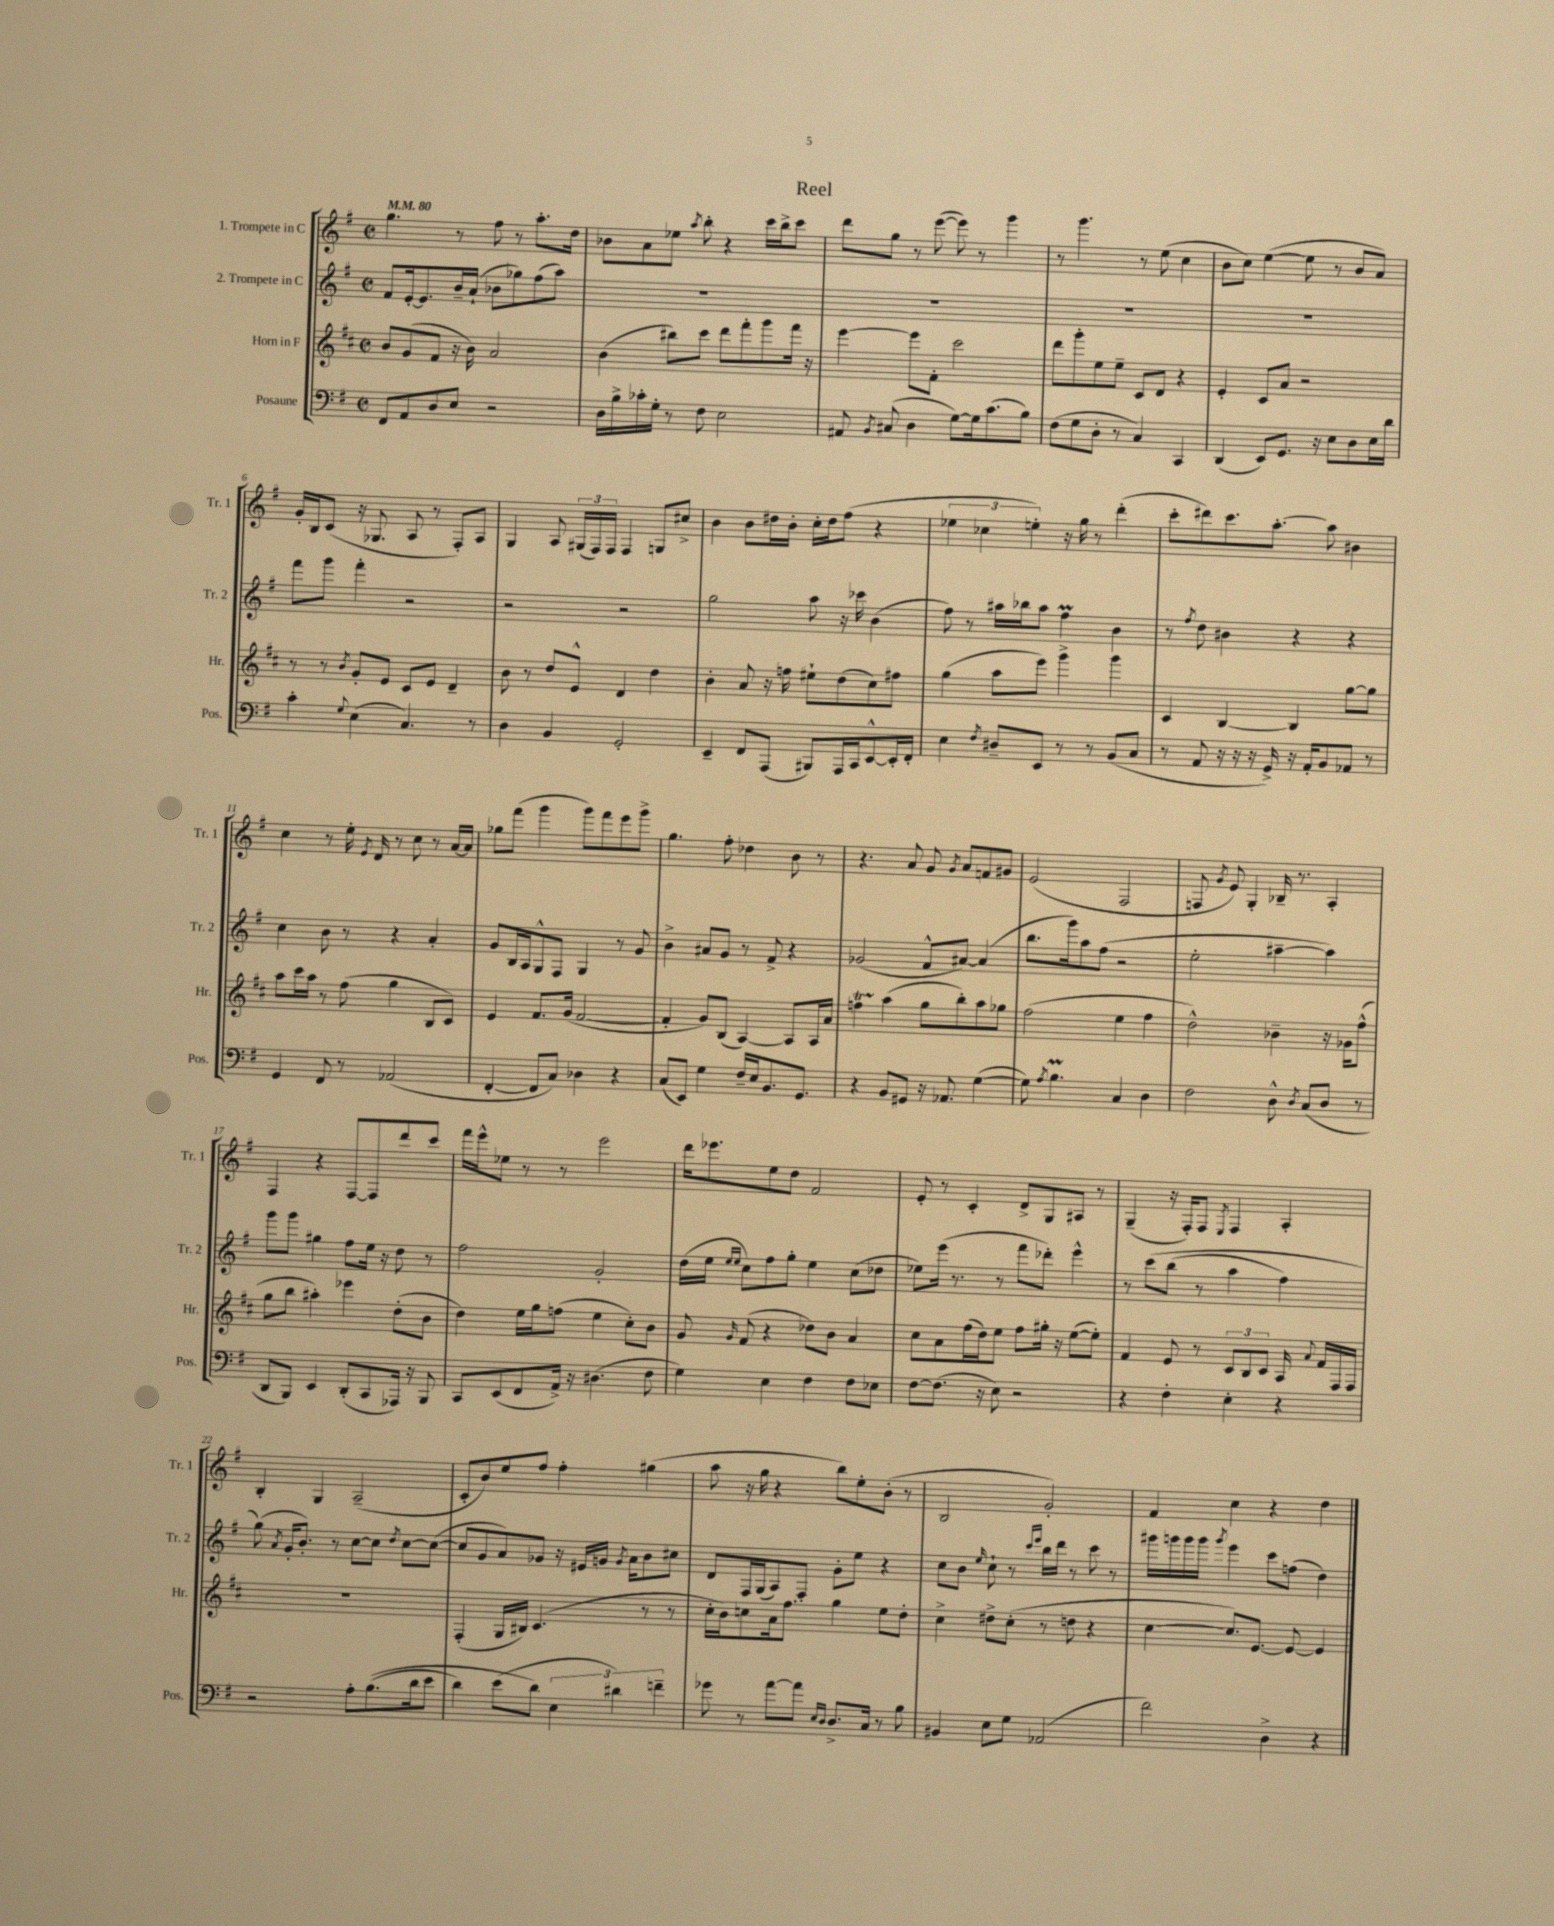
\header { title = "Reel" }
<<
\new StaffGroup <<
\new Staff = "s0" \with { instrumentName = "1. Trompete in C" shortInstrumentName = "Tr. 1" } {
    \clef treble \key g \major \defaultTimeSignature \time 2/2 \tempo 4 = 80
    \autoBeamOff g''4. r8 fis''8 r8 a''8.[-. d''16] |
    bes'8[ a'8 ees''8] \acciaccatura { a''8 } b''8-. r4 c'''16[ b''16-> c'''8] |
    d'''8[ g''8] r8 e'''8~( e'''8) r8 g'''4 |
    r8 g'''4. r8 e''8( c''4 |
    b'8[ c''8]) e''4~( e''8 r8 b'8[ a'8]) |
    g'16[-. b16 c'8]( r16 ges8. a8 r8 fis8[-.) a8] |
    g4 a8 \tuplet 3/2 { gis16[( fis16) fis16] } fis4 g8[ cis''8]-> |
    b'4 b'8[ dis''16 b'16]-. c''16[-. dis''16 fis''8]( r4 |
    \tuplet 3/2 { ees''4 ces''4 e''4-.) } r16 g''16 r8 d'''4-.( |
    c'''8[-. dis'''8) c'''8. a''8.]~-. a''8 bis'4 |
    c''4 r8 e''16-. \acciaccatura { e'8 } d'16 r8 c''8 r8 a'16[~ a'16] |
    ges''8[ fis'''8]( g'''4 g'''8[) fis'''8 e'''8 g'''8]-> |
    g''4. fis''8-. des''4 b'8 r8 |
    r4. a'8 g'8 \acciaccatura { g'8 } a'8[ f'8 gis'8] |
    e'2( fis2 |
    f8 \acciaccatura { g'8 } e'8) g4-. bes16-- r8. a4-. |
    fis4 r4 fis8[~ fis8 d'''8 c'''8] |
    fis'''16[ e'''16-^ ees''8] r8 r8 e'''2 |
    d'''16[ ees'''8. e''8 d''8] fis'2 |
    e'8-. r8 c'4-. d'8[-> g8 ais8] r8 |
    g4--( r16 fis16[-.) fis8] \acciaccatura { e8 } fis4 a4-. |
    b4-. g4 a2--( |
    c'8[-. b'8) e''8 fis''8] fis''4-. gis''4( |
    a''8 r16 g''16 r4 b''8[) e''8-. b'8]-.( r8 |
    b2 g'2-.) |
    fis'4 c''4 r4 d''4 \bar "|." |
}
\new Staff = "s1" \with { instrumentName = "2. Trompete in C" shortInstrumentName = "Tr. 2" } {
    \clef treble \key g \major \defaultTimeSignature \time 2/2
    \autoBeamOff fis'8[ e'16~-. e'8. b'16-- a'16]-!( bes'8[ ges''8) fis''8( a''8]) |
    R1 |
    R1 |
    R1 |
    R1 |
    fis'''8[ g'''8] fis'''4-. r2 |
    r2 r2 |
    g''2 a''8 r16 ces'''16 b'4( |
    fis''8) r8 ais''16[ bes''16 ais''8] fis''4\prall b'4 |
    r8 \acciaccatura { fis''8 } d''8 bis'4 r4 r4 |
    c''4 b'8 r8 r4 a'4-. |
    g'8[ b16 a16 g8-^ fis8] g4 r8 g'8 |
    b'4-> ais'8[ g'8] r8 fis'8-> r4 |
    ges'2( fis'8[-^ ais'8]~) ais'4( |
    b''8.[ g'''16) a''8 fis''8]( r2 |
    e''2-. ais''4~-- ais''4) |
    g'''8[ g'''8] gis''4 fis''8[ e''16] r16 d''8 r8 |
    fis''2 g'2-. |
    d''16[( e''16] \grace { e''16[ e''16] } c''8[) fis''8 g''8]-. e''4 c''8[( des''8] |
    ees''8[) e'''16]( r8. r8 fis'''8[ des'''8]-.) e'''4-^ |
    r8 c'''8[\( b''8]( r8 a''4 fis''4) |
    g''8(\) \acciaccatura { a'8 } g'16[-. b'8.]-.) r8 c''8[~ c''8] \acciaccatura { d''8 } c''8[~ c''8]~( |
    c''8[ g'8 a'8) ges'8] r16 eis'16[ g'16] \acciaccatura { g'8 } a'16[ b'8 cis''8] |
    d'8[ fis16 g16( a8) fis8]-. g'8[-. e''8] r4 |
    c''8[ b'8] \grace { e''16 } c''8-! r8 \grace { c'''16[ e'''16] } b''16[ d'''16] r8 c'''8 r8 |
    gis'''16[ g'''16 g'''16 g'''16] \acciaccatura { g'''8 } e'''4 c'''8[ f''8]( d''4) \bar "|." |
}
\new Staff = "s2" \with { instrumentName = "Horn in F" shortInstrumentName = "Hr." } {
    \clef treble \key d \major \defaultTimeSignature \time 2/2
    \autoBeamOff b'8[ g'8( fis'8] r16 b'16) a'2 |
    b'4( bis''8[) cis'''8] d'''8[ fis'''8-. g'''8 fis'''16] r16 |
    e'''4~ e'''8[ fis'8]-. cis'''2 |
    d'''8[ g'''8-. e''8 e''8]-- cis'8[ d'8] r4 |
    e'4-. cis'8[ a'8] r2 |
    r8 r8 \acciaccatura { b'8 } g'8[-. e'8] cis'8[ e'8] d'4-- |
    b'8 r8 d''8[ e'8]-^ d'4 d''4 |
    b'4-. a'8 r16 f''16 eis''8[-! d''8( cis''8) fis''8] |
    g''4( a''8[ e'''8]) g'''4-> g'''4 |
    cis'4 b4~ b4 g''8[~ g''8] |
    a''8[ cis'''16 a''16] r8 fis''8( g''4 b8[ cis'8]) |
    e'4 fis'8.[ g'16]( fis'2~ |
    fis'4-. g'8[) b8]( a4~) a8[ a16 a'16] |
    f''4\startTrillSpan a''4\stopTrillSpan( g''8[ b''8-.) a''8 ges''8] |
    fis''2( e''4 fis''4 |
    d''2-^) bes'4-- r16 ges'16[ fis''8]-^( |
    g''8[ b''8] ais''4-.) ees'''4 d''8[-.( b'8] |
    d''4) e''16[ g''16 f''8]( e''4 cis''8[-.) b'8] |
    g'8 \grace { g'16 } fis'8( r4 des''8[) b'8] a'4 |
    cis''8[ a'8 fis''16( d''16) e''8] fis''8[ gis''16]-. r16 e''8[~( e''8]-.) |
    fis'4 e'8 r8 \tuplet 3/2 { cis'8[ b8 cis'8] } a16 \appoggiatura { a'8 } fis'16[ fis16 fis16] |
    R1 |
    fis4-.( g16[ bis16]) cis'4.( r8 r8 |
    cis''16[-. b'16) c''8 a'16 fis''8.] g''4 e''8[ d''8]-. |
    cis''4-> dis''8[-> cis''8]-.( r8 d''8 r4 |
    cis''4~ cis''8.[) e'8.]~ e'8~ e'4 \bar "|." |
}
\new Staff = "s3" \with { instrumentName = "Posaune" shortInstrumentName = "Pos." } {
    \clef bass \key g \major \defaultTimeSignature \time 2/2
    \autoBeamOff fis,8[ a,8 d8 e8] r2 |
    d16[ b16-> ces'16-. g16]-. r8 fis8 e2 |
    ais,8 \acciaccatura { b,8 } cis8( d4 g8[~) g16 c'8.( b8]) |
    fis8[( g8 d8]-. r8 c4) c,4 |
    d,4( e,8[) g,8.] r16 e8[ d8 e16 d'16] |
    c'4-. \appoggiatura { g8 } e4( c4.) r8 |
    d4 b,4 g,2-. |
    e,4-- fis,8[ a,,8]( bis,,8[) a,,16 c,16 e,8~-^ e,16-. fis,16]-. |
    e4 \acciaccatura { fis8 } dis8[-- e,8] r8 r8 b,8[( c8] |
    r8 a,8 r16 r16 r16 g,16->) r16 a,16[-. b,8 aes,8] r8 |
    g,4 fis,8 r8 aes,2( |
    fis,4~-. fis,8[ c8]) des4 r4 |
    c8[( e,8]) g4 fis16[-- e16 b,8. g,8.] |
    r4 b,8[ gis,8] r16 aes,8. g4~( |
    g8) \acciaccatura { a8 } b4.\prall c4 d4 |
    fis2 d8-^ \acciaccatura { d8 } c8[( d8] r8 |
    d,8[ b,,8]) e,4 d,8[-.( c,8 aes,,16]) r16 b,,8 |
    c,8[ e,8( fis,8 a,16]->) r16 dis4.( fis8 |
    g4) e4 fis4 fis8[ ees8] |
    fis8[~ fis8.]( r16 e8) r2 |
    r4 fis4-. e4-. r4 |
    r2 a8[-. b8.(\( d'16 e'8] |
    d'4) e'8[( d'8]\) \tuplet 3/2 { e4 dis'4) f'4-- } |
    ges'8 r8 a'8[~ a'8] \grace { e16[ d16] } d8.[-> c16] r8 b8 |
    bis,4 e8[ g8] aes,2( |
    fis'2) d4-> r4 \bar "|." |
}
>>
>>
